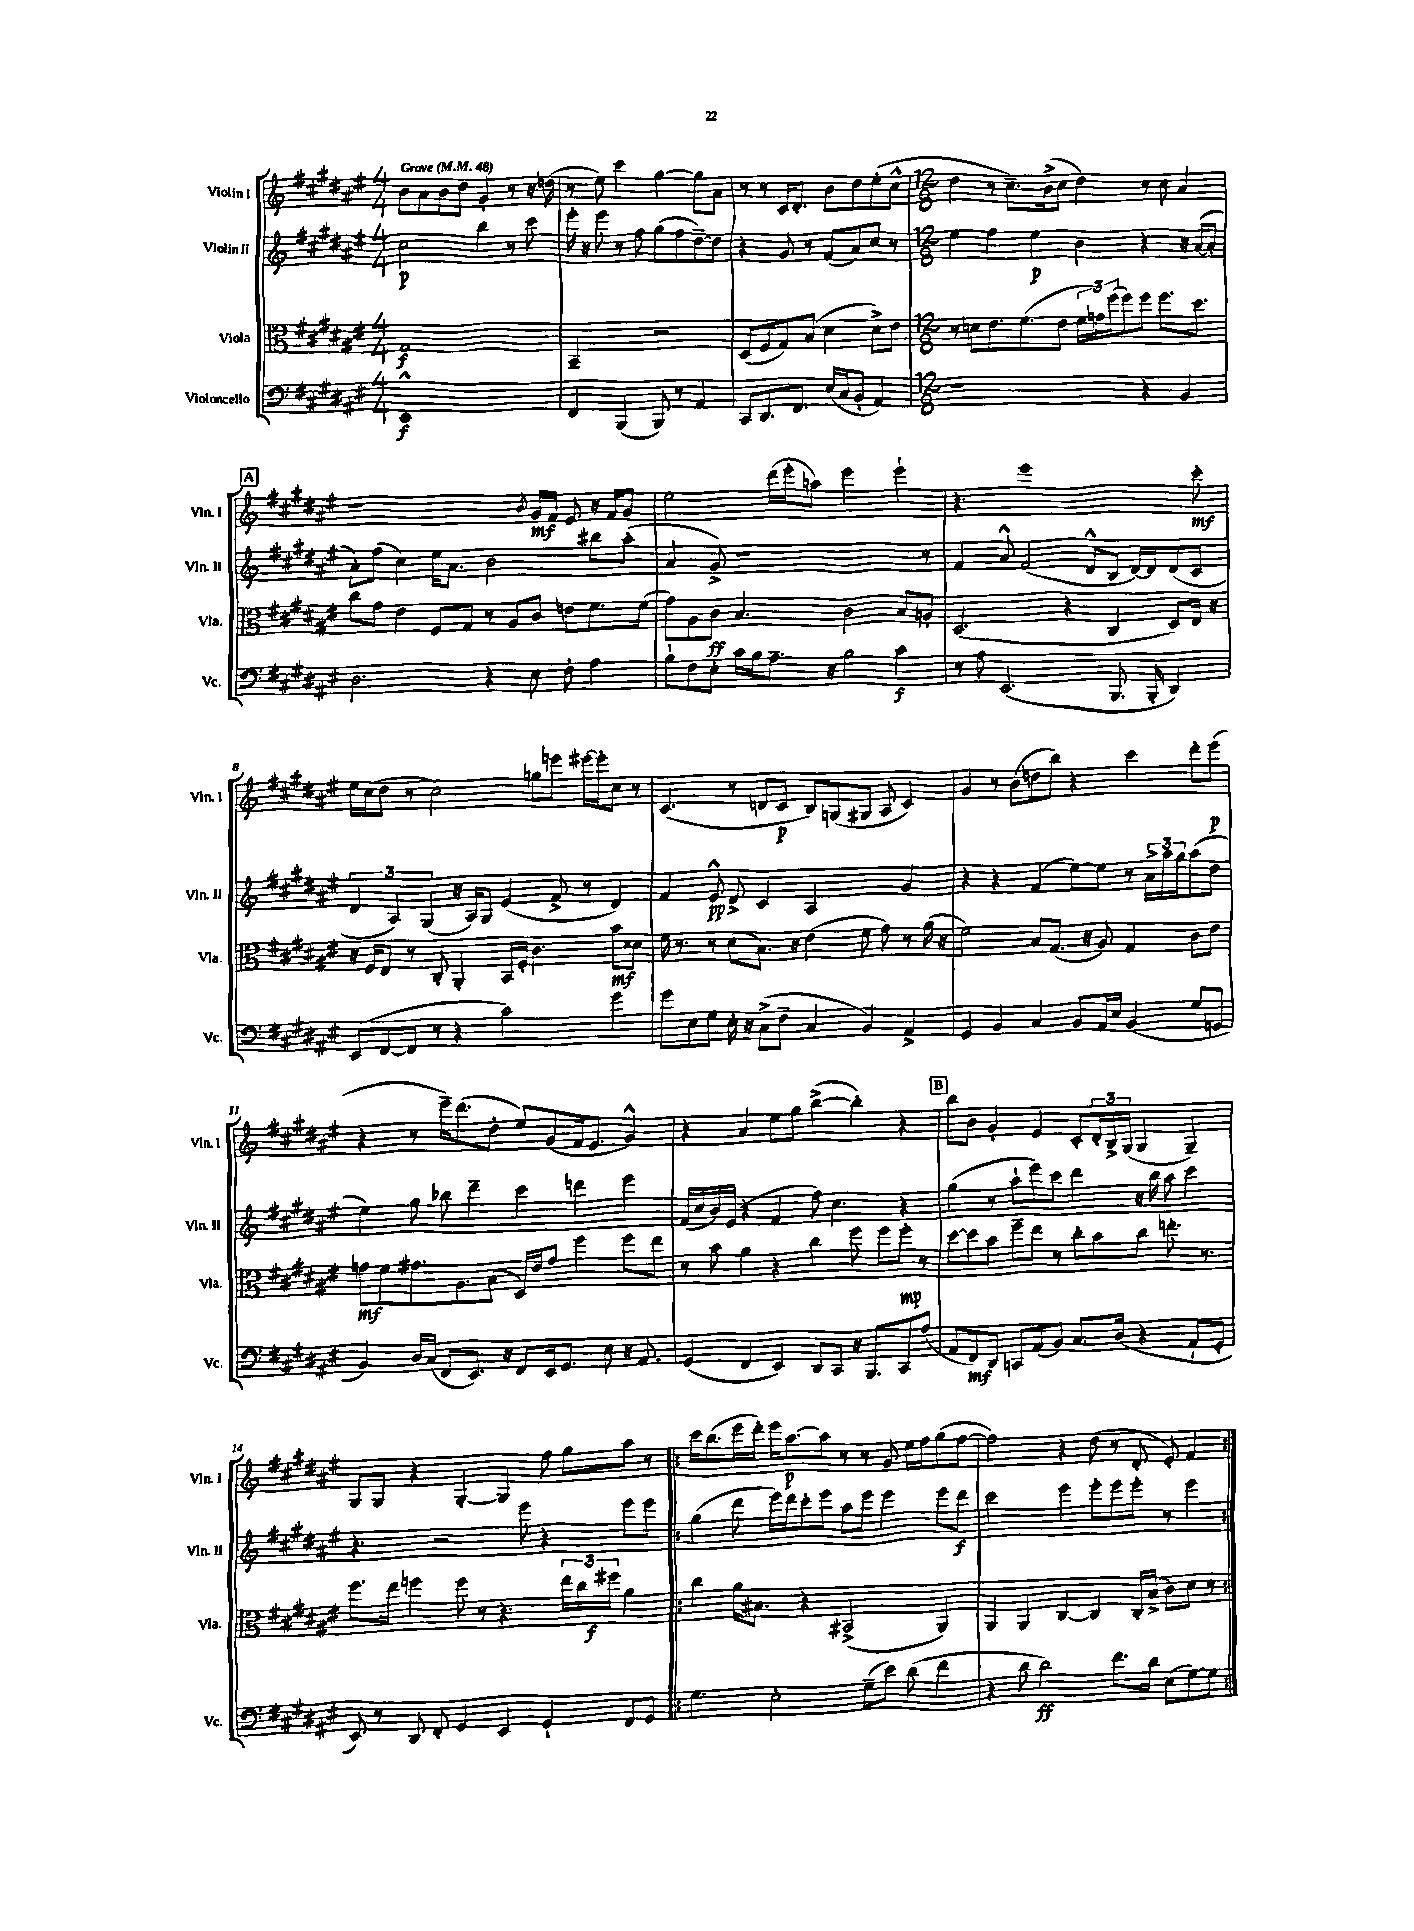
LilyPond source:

<<
\new StaffGroup <<
\new Staff = "s0" \with { instrumentName = "Violin I" shortInstrumentName = "Vln. I" } {
    \clef treble \key fis \major \numericTimeSignature \time 4/4 \tempo "Grave" 4 = 48
    b'8 ais'8 b'8 dis''8 gis'4-. r8 r16 d''16( |
    r8 eis''8) cis'''4 gis''4~ gis''8 ais'8 |
    r8 r8 cis'16 dis'8.-. b'8 dis''8 eis''8-.( cis''8-^ |
    \numericTimeSignature \time 12/8 dis''4 r8 cis''8.--) b'16->( cis''8 dis''4) r8 cis''8 ais'4 |
    \mark \markup { \box "A" } r1 \acciaccatura { b'8 } gis'16\mf fis'16 eis'8 r16 fis'16 gis'8 |
    eis''2 dis'''16( eis'''16-. a''8) eis'''2 eis'''4-! |
    r4. eis'''1 cis'''8-.\mf |
    eis''16 cis''16( dis''8 r8 cis''2) g''8 e'''8 eis'''16~ eis'''16-. cis''8 r8 |
    cis'4.( r8 d'8 cis'8\p b8) g8( gis8 ais8 cis'4) |
    gis'4 r8 b'8( d''8 b''8) r4 cis'''4 dis'''8-. eis'''8\p( |
    r4 r8 eis'''16--) dis'''8.( dis''8-. eis''8) gis'8( fis'16 eis'8. gis'4-^) |
    r4 ais'4 eis''8 gis''8 b''4~->( b''4-.) r4 |
    \mark \markup { \box "B" } b''8 b'8 gis'4-. eis'4 cis'8-. \tuplet 3/2 { dis'16-. b16-> gis16( } gis4 gis4--) |
    gis8 gis8 r4 gis4~-. gis4 fis''8 gis''8 ais''8 r8 |
    \repeat volta 2 { cis'''16 b''8.( eis'''16 dis'''16-.) eis'''16 ais''8.~\p ais''8 r8 r8 gis'8 eis''16 fis''16 gis''8( fis''8~ |
    fis''2) r4 dis''8( r8 dis'8-. eis'8-.) fis'4 | }
}
\new Staff = "s1" \with { instrumentName = "Violin II" shortInstrumentName = "Vln. II" } {
    \clef treble \key fis \major \numericTimeSignature \time 4/4
    cis''2\p b''4 r8 cis'''8 |
    eis'''16-. r16 eis'''8 r8 fis''8 gis''8( fis''8 dis''8~--) dis''8 |
    r4 gis'8 r8 fis'8( ais'8) cis''8 r8 |
    \numericTimeSignature \time 12/8 eis''4 fis''4 eis''4\p b'4 r4 r16 ais'16~( ais'8-. |
    \mark \markup { \box "A" } ais'8-.) fis''8( cis''4) eis''16 ais'8. b'2 bis''8 ais''8-.( |
    ais'4 gis'8->) r1 r8 |
    fis'4 ais'8-^ fis'2( dis'8-^ b8 dis'16~) dis'16 dis'8( cis'8 |
    \tuplet 3/2 { dis'4 ais4) gis4( } r16 ais16) gis8 eis'4( fis'8-> r8 dis'4) |
    fis'4 eis'8-^\pp dis'8-> cis'4 ais2 gis'4 |
    r4 r4 fis'4( eis''8~) eis''8 r8 \tuplet 3/2 { ais'16-> ais''16 gis''16 } ais''8( dis''8 |
    eis''4) gis''8 bes''8 dis'''4-- cis'''4 d'''4 eis'''4 |
    fis'16( cis''16 b'16) eis'16( r4 fis'4 fis''8) cis''4. r4 |
    \mark \markup { \box "B" } gis''4( r8 ais''8-! eis'''8) cis'''8 dis'''4 r16 b''16 ais''8 cis'''4 |
    r4. r2 eis'''8 r4 eis'''8 eis'''8 |
    \repeat volta 2 { gis''4( dis'''8 eis'''16) dis'''16 cis'''8-. eis'''8 ais''8 eis'''8 eis'''4 eis'''8 dis'''8\f |
    cis'''2 eis'''4 eis'''8-. eis'''8 eis'''8-. r8 eis'''4 | }
}
\new Staff = "s2" \with { instrumentName = "Viola" shortInstrumentName = "Vla." } {
    \clef alto \key fis \major \numericTimeSignature \time 4/4
    gis1\f |
    b,2-- r2 |
    dis8( fis8 gis8) b8( dis'4 dis'8->) eis'8 |
    \numericTimeSignature \time 12/8 r8 d'8 eis'8. fis'8.( eis'8 \tuplet 3/2 { fis'16 g'16) fis''16( } fis''8) fis''8 fis''8. dis''8. |
    \mark \markup { \box "A" } cis''8 gis'8 eis'4 fis8 gis8 r8 ais8 cis'8 e'8 fis'8. fis'16( |
    gis'8) ais8 cis'8\ff b4. cis'2 b8 a8-. |
    dis2.( r4 cis4 dis8) eis16 r16 |
    r16 fis16 eis8 r8 cis8-. ais,4-. b,16 fis16-. cis'4. b'8\mf disis'8 |
    fis'16 r8. r8 dis'8( b8.) r16 eis'4( fis'8 gis'8) r8 ais'16( r16 |
    fis'2) b8 gis8.( r16 ais8) gis4 cis'8 eis'8 |
    g'8\mf fis'8 gis'8. ais8. b8( dis16) eis'16 gis'8 fis''4 fis''8 eis''8 |
    r8 b'8 ais'4 r4 cis''4 fis''8 fis''8 fis''8-.\mp r8 |
    \mark \markup { \box "B" } dis''8~ dis''8 b'8 fis''8-- eis''8 r8 cis''8-. b'8 cis''8 e''8.-. r8. |
    fis''8. eis''16 f''4 f''8 r8 r4. \tuplet 3/2 { eis''16 cis''16 fis''16\f } ais'4 |
    \repeat volta 2 { cis''4 ais'16 bis8. r4 bis,2->( ais,4) |
    ais,4 ais,4 cis4~ cis4 cis16-. b16->( cis'8) dis'8 r8 | }
}
\new Staff = "s3" \with { instrumentName = "Violoncello" shortInstrumentName = "Vc." } {
    \clef bass \key fis \major \numericTimeSignature \time 4/4
    eis,1-^\f |
    fis,4 b,,4( b,,8) r8 ais,4 |
    cis,8 dis,8. fis,8. eis16( cis16 b,8-. ais,4) |
    \numericTimeSignature \time 12/8 r1 r4 b,4 |
    \mark \markup { \box "A" } dis2. r4 eis8 fis8-. ais4 |
    b8-! fis8 eis8-. cis'16 b16 ais8.-- r16 b2 cis'4\f |
    r8 ais8 eis,2.( b,,8. b,,16-. dis,4) |
    eis,8( fis,8~ fis,8 r8 r4 cis'2) gis'4 |
    gis'8 eis8 gis8 eis16-. r16 cis8->( fis8-- cis4 b,4) ais,4-> |
    gis,4 b,4 cis4 b,8 ais,16 eis16 b,4( gis8 g,8 |
    b,4) dis16 cis16( fis,8 eis,8.) r16 fis,8 eis,16 gis,8. eis8 r16 ais,8. |
    gis,4( fis,4 eis,4) dis,8 cis,8 r16 b,,8. cis,8 ais8( |
    \mark \markup { \box "B" } ais,8 fis,8\mf) dis,8 c,8 ais,8( b,8) cis8. dis16( r4 ais,8-! gis,8-. |
    eis,8) r8 dis,8 fis,8-. gis,4 eis,4 gis,4-! fis,8 gis,8 |
    \repeat volta 2 { gis4. eis2-. gis8--( eis'8) dis'8( fis'4 |
    r4 dis'8 dis'2\ff) fis'8. dis'16 eis8( gis8~) gis8 | }
}
>>
>>
